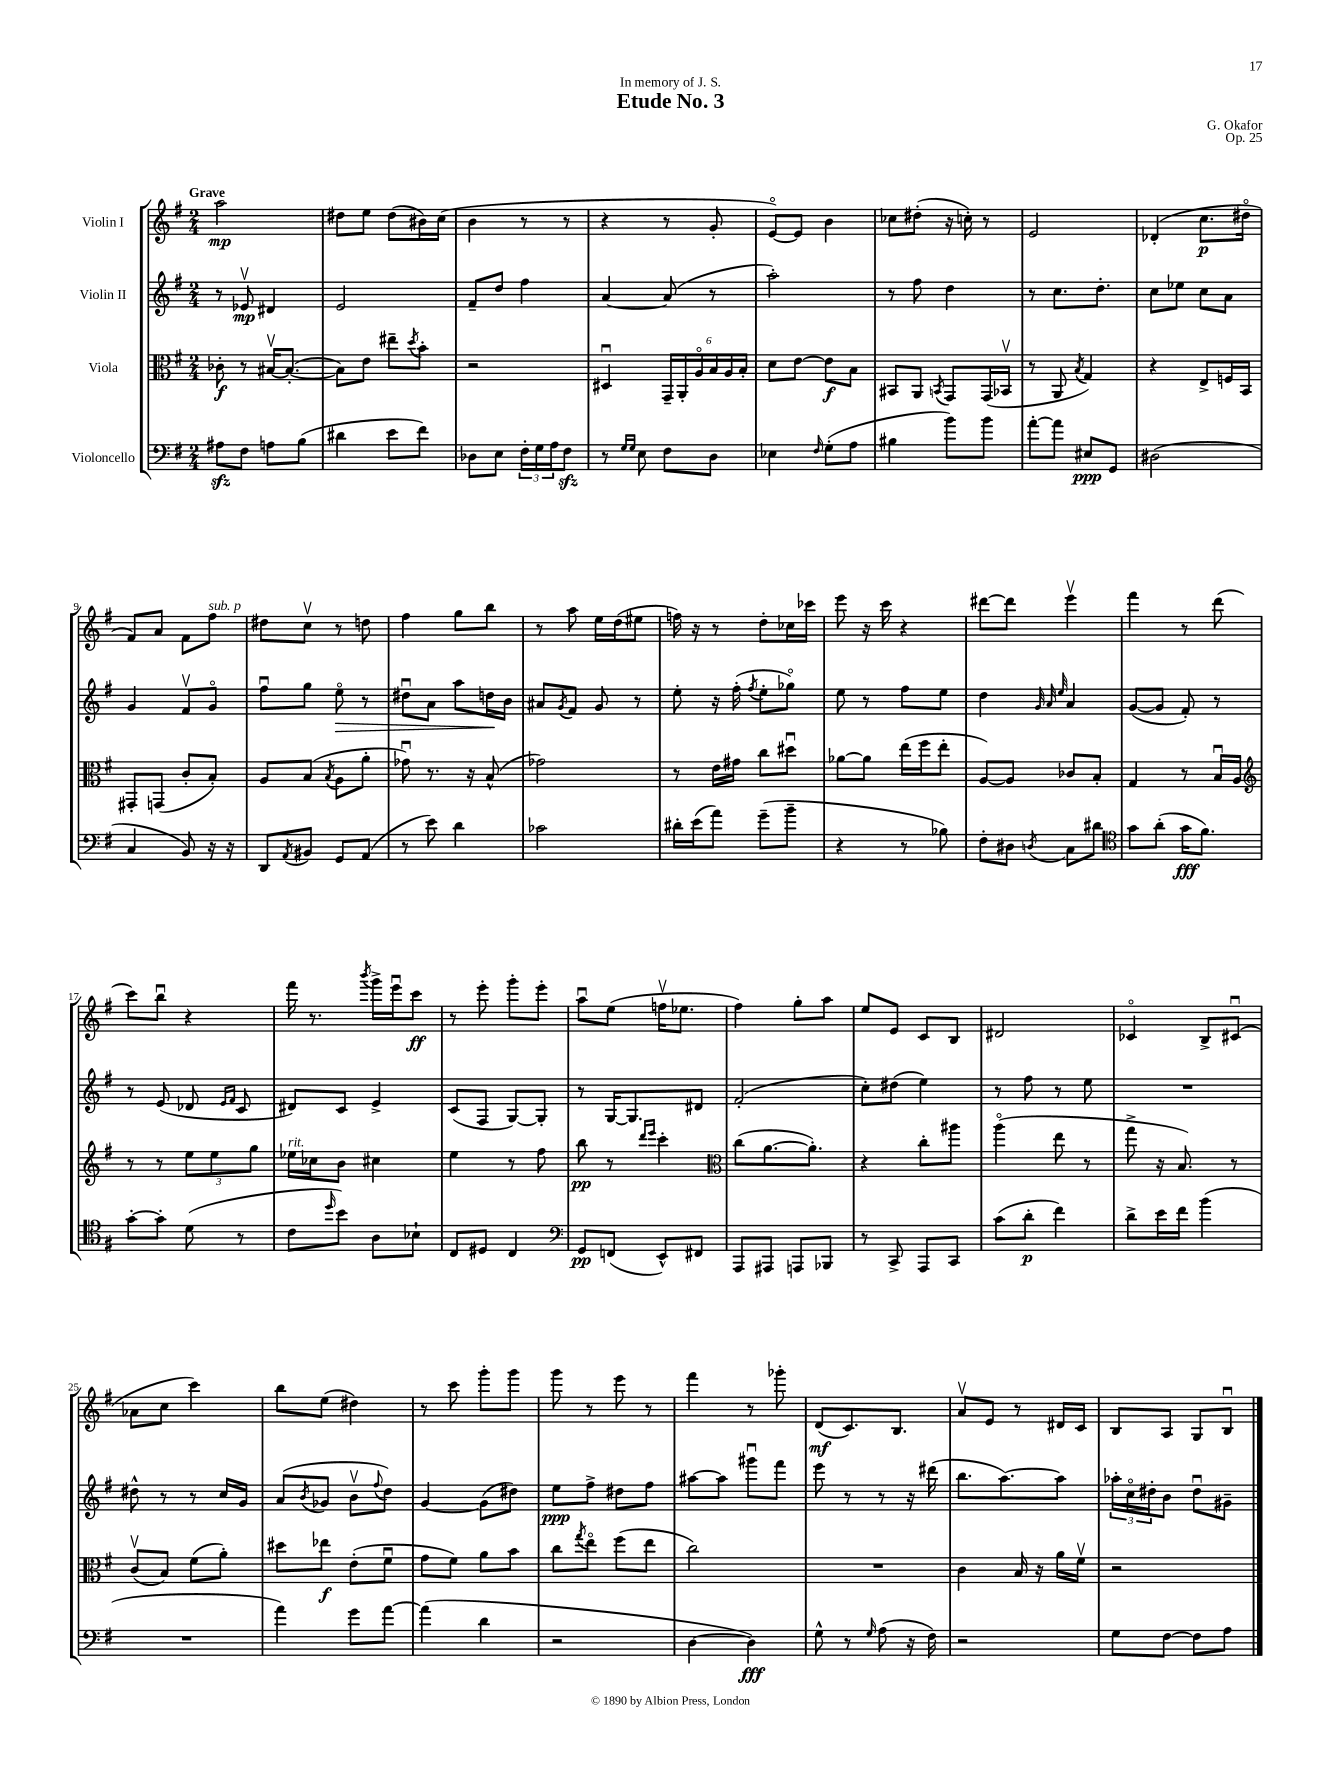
\header { title = "Etude No. 3" composer = "G. Okafor" dedication = "In memory of J. S." opus = "Op. 25" }
<<
\new StaffGroup <<
\new Staff = "s0" \with { instrumentName = "Violin I" } {
    \clef treble \key g \major \numericTimeSignature \time 2/4 \tempo "Grave"
    a''2\mp |
    dis''8 e''8 dis''8( bis'16) c''16( |
    b'4 r8 r8 |
    r4 r8 g'8-. |
    e'8~\flageolet) e'8 b'4 |
    ces''8 dis''8-.( r16 c''16-.) r8 |
    e'2 |
    des'4-.( c''8.\p dis''16\flageolet |
    fis'8) a'8 fis'8 fis''8^\markup { \italic "sub. p" } |
    dis''8 c''8\upbow r8 d''8 |
    fis''4 g''8 b''8 |
    r8 a''8 e''16 d''16( eis''8 |
    f''16) r16 r8 d''8-. ces''16 ces'''16 |
    e'''8 r16 c'''16 r4 |
    dis'''8~ dis'''8 e'''4\upbow |
    fis'''4 r8 d'''8( |
    c'''8) b''8\downbow r4 |
    fis'''16 r8. \acciaccatura { b'''8 } g'''16-> e'''16\downbow c'''8\ff |
    r8 e'''8-. g'''8-. e'''8-. |
    a''8\downbow e''8( f''16\upbow ees''8. |
    fis''4) g''8-. a''8 |
    e''8 e'8 c'8 b8 |
    dis'2 |
    ces'4\flageolet b8-> cis'8\downbow( |
    aes'8 c''8 c'''4) |
    b''8 e''8( dis''4) |
    r8 c'''8 g'''8-. g'''8 |
    g'''8 r8 e'''8 r8 |
    fis'''4 r8 ges'''8-. |
    d'8\mf( c'8.) b8. |
    a'8\upbow e'8 r8 dis'16 c'16 |
    b8 a8 g8 b8\downbow \bar "|." |
}
\new Staff = "s1" \with { instrumentName = "Violin II" } {
    \clef treble \key g \major \numericTimeSignature \time 2/4
    r8 ees'8\upbow\mp dis'4 |
    e'2 |
    fis'8-- d''8 fis''4 |
    a'4~ a'8( r8 |
    a''2-.) |
    r8 fis''8 d''4 |
    r8 c''8. d''8.-. |
    c''8 ees''8 c''8 a'8 |
    g'4 fis'8\upbow g'8\flageolet |
    fis''8\downbow g''8 e''8\flageolet\> r8 |
    dis''8\downbow a'8 a''8 d''16\! b'16 |
    ais'8 \acciaccatura { g'8 } fis'8 g'8 r8 |
    e''8-. r16 fis''16-.( \acciaccatura { fis''8 } e''8-. ges''8\flageolet) |
    e''8 r8 fis''8 e''8 |
    d''4 \grace { g'32 a'32 e''32 } a'4 |
    g'8~( g'8 fis'8-.) r8 |
    r8 e'8( des'8 \grace { e'16 fis'16 } c'8 |
    dis'8) c'8 e'4-> |
    c'8( fis8 g8~) g8-. |
    r8 g16~ g8. dis'8 |
    fis'2-.( |
    c''8-.) dis''8( e''4) |
    r8 fis''8 r8 e''8 |
    R2 |
    dis''8-^ r8 r8 c''16 g'16 |
    a'8( \acciaccatura { b'8 } ges'8 b'8\upbow \appoggiatura { fis''8 } d''8) |
    g'4~ g'8( dis''8) |
    e''8\ppp fis''8-> dis''8 fis''8 |
    ais''8~ ais''8 gis'''8\downbow fis'''8 |
    e'''8 r8 r8 r16 dis'''16( |
    b''8. a''8.~) a''8 |
    \tuplet 3/2 { aes''16-. c''16\flageolet dis''16-. } b'8 dis''8\downbow gis'8-- \bar "|." |
}
\new Staff = "s2" \with { instrumentName = "Viola" } {
    \clef alto \key g \major \numericTimeSignature \time 2/4
    ces'8-.\f r8 bis16~\upbow bis8.~-.( |
    bis8) e'8 eis''8-- \acciaccatura { d''8 } b'8-. |
    r2 |
    dis4\downbow \tuplet 6/4 { g,16-- a,16-. a16\flageolet b16 a16 b16-. } |
    d'8 e'8~ e'8\f b8 |
    bis,8 a,8 \acciaccatura { b,8 } g,8 g,16( bes,16\upbow |
    r8 a,8 \acciaccatura { b8 } g4) |
    r4 e8-> f16 b,16 |
    gis,8-. g,8( c'8-. b8-.) |
    a8 b8( \acciaccatura { b8 } a8 a'8-. |
    ges'8\downbow) r8. r16 b8-^( |
    ges'2) |
    r8 e'16 gis'16 c''8 dis''8\downbow |
    aes'8~ aes'8 e''16( fis''16 e''8-. |
    a8~) a8 ces'8 b8-. |
    g4 r8 b16\downbow a16 |
    \clef treble r8 r8 \tuplet 3/2 { e''8 e''8 g''8 } |
    ees''16^\markup { \italic "rit." } ces''16 b'8 cis''4 |
    e''4 r8 fis''8 |
    b''8\pp r8 \grace { d'''16 e'''16 } c'''4-. |
    \clef alto c''8( a'8.~ a'8.-.) |
    r4 c''8-. ais''8 |
    a''4\flageolet( e''8 r8 |
    g''8-> r16 b8.) r8 |
    c'8\upbow( b8) fis'8( a'8-.) |
    dis''8 ees''8\f e'8-.( fis'8\downbow |
    g'8 fis'8) a'8 b'8 |
    c''8 \acciaccatura { g''8 } e''8\flageolet fis''8( e''8 |
    c''2) |
    R2 |
    c'4 b16 r16 a'16 fis'16\upbow |
    r2 \bar "|." |
}
\new Staff = "s3" \with { instrumentName = "Violoncello" } {
    \clef bass \key g \major \numericTimeSignature \time 2/4
    ais8\sfz fis8 a8 b8( |
    dis'4 e'8 fis'8) |
    des8 e8 \tuplet 3/2 { fis16-. g16 a16 } fis8\sfz |
    r8 \grace { g16 g16 } e8 fis8 d8 |
    ees4 \grace { fis16 } g8-.( a8 |
    bis4 b'8) b'8 |
    a'8~-. a'8 eis8\ppp g,8 |
    dis2( |
    c4 b,8) r16 r16 |
    d,8 \acciaccatura { a,8 } bis,8 g,8 a,8( |
    r8 e'8) d'4 |
    ces'2 |
    dis'16-. e'16( a'8) g'8--( b'8-- |
    r4 r8 bes8) |
    fis8-. dis8 \acciaccatura { d8 } c8 dis'8 |
    \clef tenor g'8 a'8-.( g'16\fff fis'8.) |
    g'8~-. g'8-. d'8( r8 |
    c'8 \grace { d''16 } b'8) a8 bes8-! |
    c8 dis8 c4 |
    \clef bass g,8\pp f,8( e,8-^) fis,8 |
    a,,8 ais,,8 a,,8 bes,,8 |
    r8 c,8-> a,,8 c,8 |
    c'8( d'8-.\p fis'4) |
    d'8-> e'16 fis'16 b'4( |
    R2 |
    a'4) g'8 a'8~ |
    a'4( d'4 |
    r2 |
    d4~ d4\fff) |
    g8-^ r8 \grace { g16 } a8( r16 fis16) |
    r2 |
    g8 fis8~ fis8 a8 \bar "|." |
}
>>
>>
